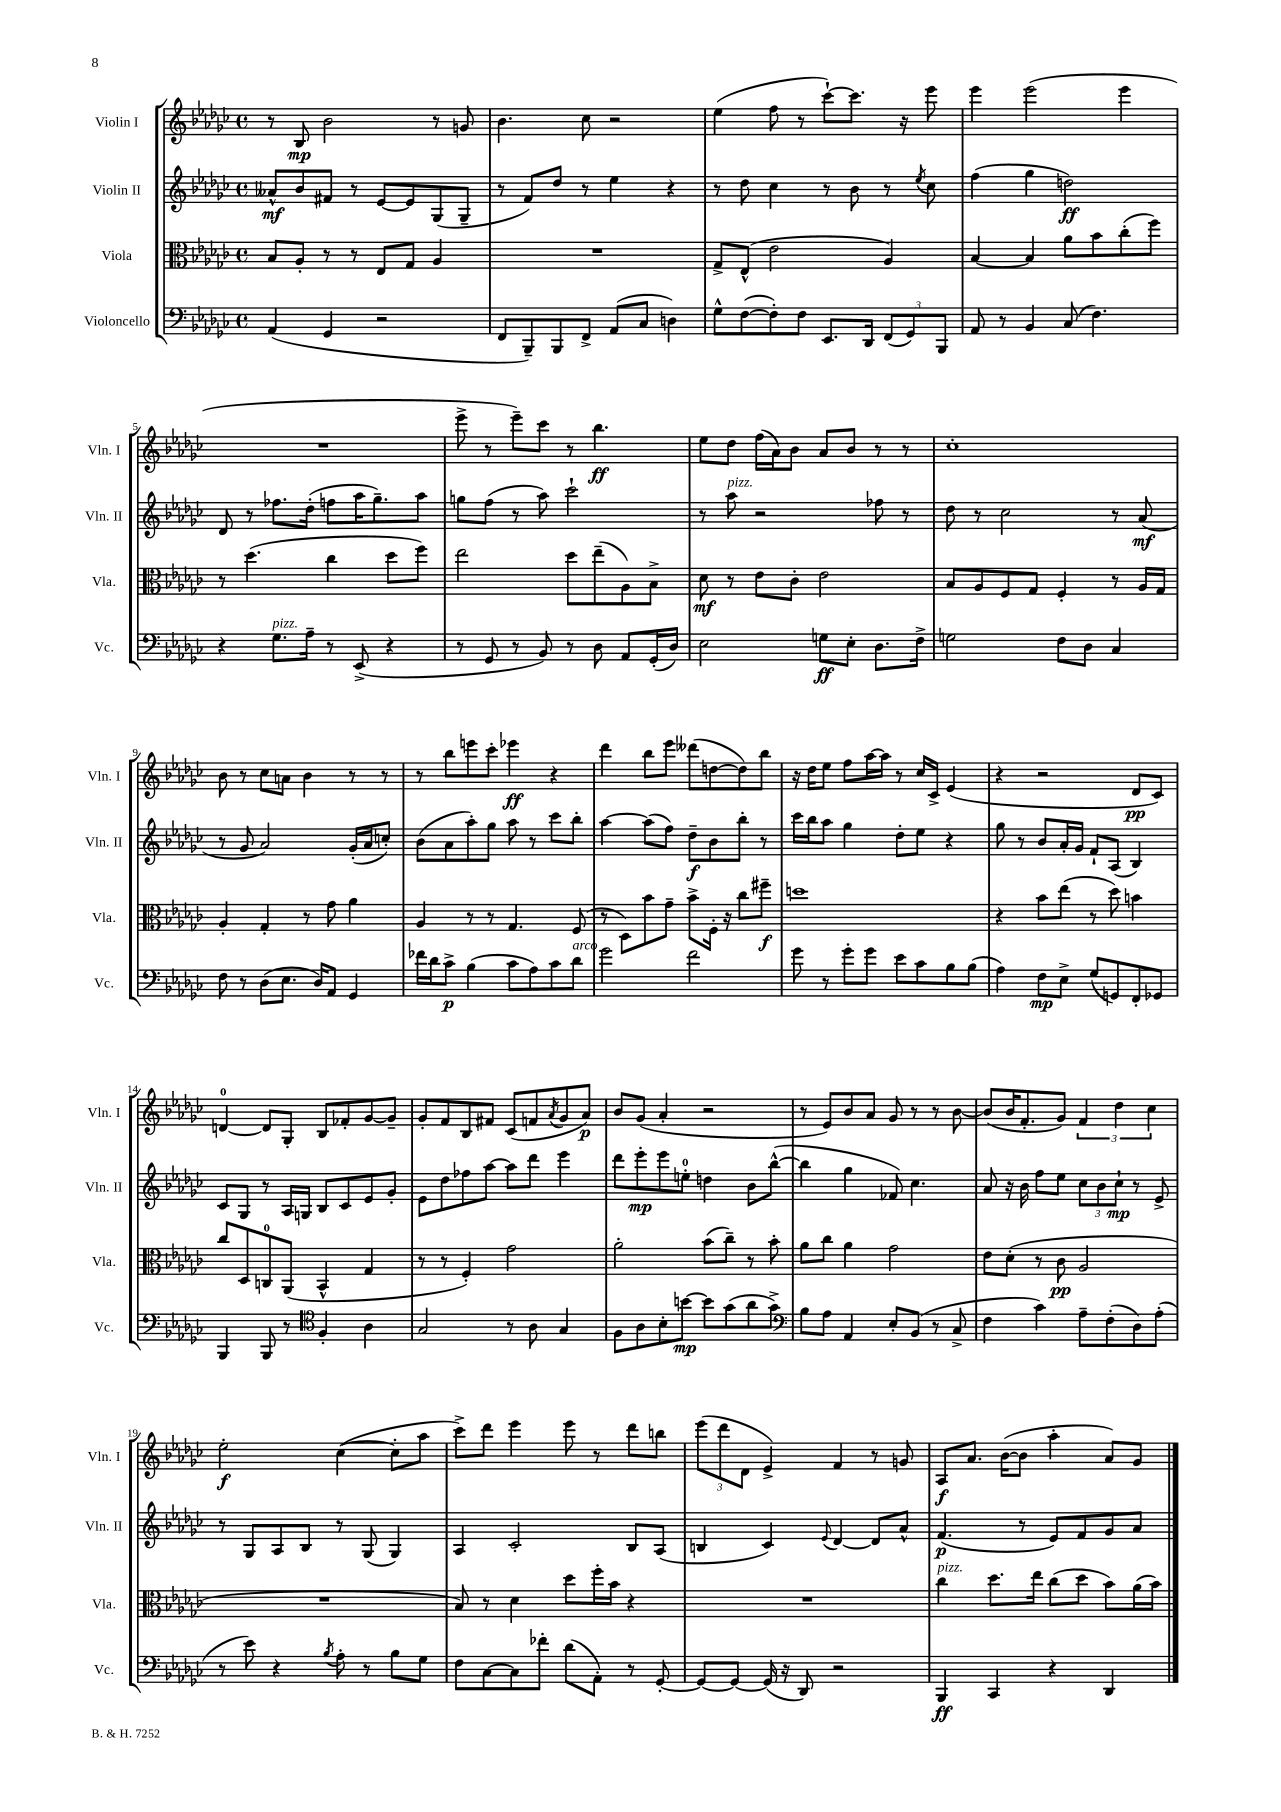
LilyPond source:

<<
\new StaffGroup <<
\new Staff = "s0" \with { instrumentName = "Violin I" shortInstrumentName = "Vln. I" } {
    \clef treble \key ges \major \defaultTimeSignature \time 4/4
    r8 bes8\mp bes'2 r8 g'8 |
    bes'4. ces''8 r2 |
    ees''4( f''8 r8 ces'''8~-!) ces'''8. r16 ees'''8 |
    ees'''4 ees'''2( ees'''4 |
    R1 |
    ees'''8-> r8 ees'''8--) ces'''8 r8 bes''4.\ff |
    ees''8 des''8 f''16( aes'16) bes'8 aes'8 bes'8 r8 r8 |
    ces''1-. |
    bes'8 r8 ces''8 a'8 bes'4 r8 r8 |
    r8 bes''8 e'''8 ces'''8-. ees'''4\ff r4 |
    des'''4 bes''8 ees'''8 deses'''8( d''8~ d''8) bes''8 |
    r16 des''16 ees''8 f''8 aes''16~ aes''16 r8 ces''16 ces'16-> ees'4( |
    r4 r2 des'8\pp ces'8) |
    d'4-0~ d'8 ges8-. bes8 fes'8-. ges'8~ ges'8-- |
    ges'8-. f'8 bes8 fis'8 ces'8( f'8 \acciaccatura { aes'8 } ges'8 aes'8\p) |
    bes'8 ges'8( aes'4-. r2 |
    r8 ees'8) bes'8 aes'8 ges'8 r8 r8 bes'8~ |
    bes'8( bes'16 f'8.-. ges'8) \tuplet 3/2 { f'4 des''4 ces''4 } |
    ees''2-.\f ces''4~( ces''8-. aes''8 |
    ces'''8->) des'''8 ees'''4 ees'''8 r8 des'''8 b''8 |
    \tuplet 3/2 { ees'''8( des'''8 des'8 } ees'4->) f'4 r8 g'8 |
    aes8\f aes'8. bes'16~( bes'8 aes''4-. aes'8) ges'8 \bar "|." |
}
\new Staff = "s1" \with { instrumentName = "Violin II" shortInstrumentName = "Vln. II" } {
    \clef treble \key ges \major \defaultTimeSignature \time 4/4
    aeses'8-^\mf bes'8 fis'8 r8 ees'8~ ees'8 ges8( ges8-- |
    r8 f'8) des''8 r8 ees''4 r4 |
    r8 des''8 ces''4 r8 bes'8 r8 \acciaccatura { ees''8 } ces''8 |
    f''4( ges''4 d''2\ff) |
    des'8 r8 fes''8. des''16-.( f''8 aes''16 ges''8.--) aes''8 |
    g''8 f''8( r8 aes''8) ces'''2-! |
    r8 aes''8^\markup { \italic "pizz." } r2 fes''8 r8 |
    des''8 r8 ces''2 r8 aes'8\mf( |
    r8 ges'8 aes'2) ges'16-.( aes'16 c''8-.) |
    bes'8( aes'8 aes''8-.) ges''8 aes''8 r8 ces'''8 bes''8-. |
    aes''4~ aes''8( f''8) des''8--\f bes'8 bes''8-. r8 |
    ces'''16 bes''16 aes''8 ges''4 des''8-. ees''8 r4 |
    ges''8 r8 bes'8 aes'16-. ges'16 f'8-! aes8( bes4) |
    ces'8 ges8 r8 aes16 g16 bes8 ces'8 ees'8 ges'8-. |
    ees'8 des''8 fes''8 aes''8~ aes''8 des'''8 ees'''4 |
    des'''8 ees'''8-.\mp ees'''8 e''8-0-. d''4 bes'8 bes''8~-^( |
    bes''4 ges''4 fes'8) ces''4. |
    aes'8 r16 bes'16 f''8 ees''8 \tuplet 3/2 { ces''8 bes'8 ces''8-!\mp } r8 ees'8-> |
    r8 ges8 aes8 bes8 r8 ges8( ges4) |
    aes4 ces'2-. bes8 aes8( |
    b4 ces'4) \appoggiatura { ees'8 } des'4~ des'8 aes'8-^ |
    f'4.\p( r8 ees'8) f'8 ges'8 aes'8 \bar "|." |
}
\new Staff = "s2" \with { instrumentName = "Viola" shortInstrumentName = "Vla." } {
    \clef alto \key ges \major \defaultTimeSignature \time 4/4
    bes8 aes8-. r8 r8 ees8 ges8 aes4 |
    R1 |
    ges8-> ees8-^( ees'2 aes4) |
    bes4~ bes4 aes'8 bes'8 ces''8-.( f''8) |
    r8 des''4.( ces''4 des''8 f''8) |
    ees''2 des''8 ees''8--( aes8) bes8-> |
    des'8\mf r8 ees'8 ces'8-. ees'2 |
    bes8 aes8 f8 ges8 f4-. r8 aes16 ges16 |
    aes4-. ges4-. r8 ges'8 aes'4 |
    aes4 r8 r8 ges4. f8( |
    r8 des8) bes'8 ges'8-- bes'8-> f16-. r16 ces''8 fis''8--\f |
    d''1 |
    r4 bes'8 ees''8( r8 des''8) b'4 |
    ces''8 des8 c8-0 aes,8( bes,4-^ ges4 |
    r8 r8 f4-.) ges'2 |
    aes'2-. bes'8( ces''8--) r8 bes'8-. |
    aes'8 ces''8 aes'4 ges'2 |
    ees'8 des'8-.( r8 ces'8\pp aes2 |
    R1 |
    bes8) r8 des'4 des''8 f''16-. bes'16 r4 |
    R1 |
    ces''4^\markup { \italic "pizz." } des''8. ees''16 ces''8( des''8 bes'8) aes'16( bes'16) \bar "|." |
}
\new Staff = "s3" \with { instrumentName = "Violoncello" shortInstrumentName = "Vc." } {
    \clef bass \key ges \major \defaultTimeSignature \time 4/4
    aes,4( ges,4 r2 |
    f,8 bes,,8--) bes,,8 f,8-> aes,8( ces8 d4) |
    ges8-^ f8~( f8-.) f8 ees,8. des,16 \tuplet 3/2 { f,8( ges,8) bes,,8 } |
    aes,8 r8 bes,4 ces8( f4.) |
    r4 ges8.^\markup { \italic "pizz." } aes16-- r8 ees,8->( r4 |
    r8 ges,8 r8 bes,8) r8 des8 aes,8 ges,16-.( des16) |
    ees2 g8\ff ees8-. des8. f16-> |
    g2 f8 des8 ces4 |
    f8 r8 des8( ees8. des16) aes,8 ges,4 |
    fes'16 des'16 ces'8->\p bes4( ces'8 aes8) ces'8 des'8^\markup { \italic "arco" } |
    ges'2 f'2 |
    ges'8 r8 ges'8-. ges'8 ees'8 ces'8 bes8 bes8( |
    aes4) f8\mp ees8-> ges8( g,8) f,8-. ges,8 |
    bes,,4 bes,,8 r8 \clef tenor f4-. aes4 |
    ges2 r8 aes8 ges4 |
    f8 aes8 bes8-. b'8~\mp b'8 ges'8( aes'8 ges'8->) |
    \clef bass bes8 aes8 aes,4 ees8-. bes,8( r8 ces8-> |
    f4 ces'4) aes8-- f8-.( des8) aes8-.( |
    r8 ees'8) r4 \acciaccatura { bes8 } aes8-. r8 bes8 ges8 |
    f8 ces8~ ces8 fes'8-. des'8( aes,8-.) r8 ges,8~-. |
    ges,8~ ges,8~ ges,16( r16 des,8) r2 |
    bes,,4\ff ces,4 r4 des,4 \bar "|." |
}
>>
>>
